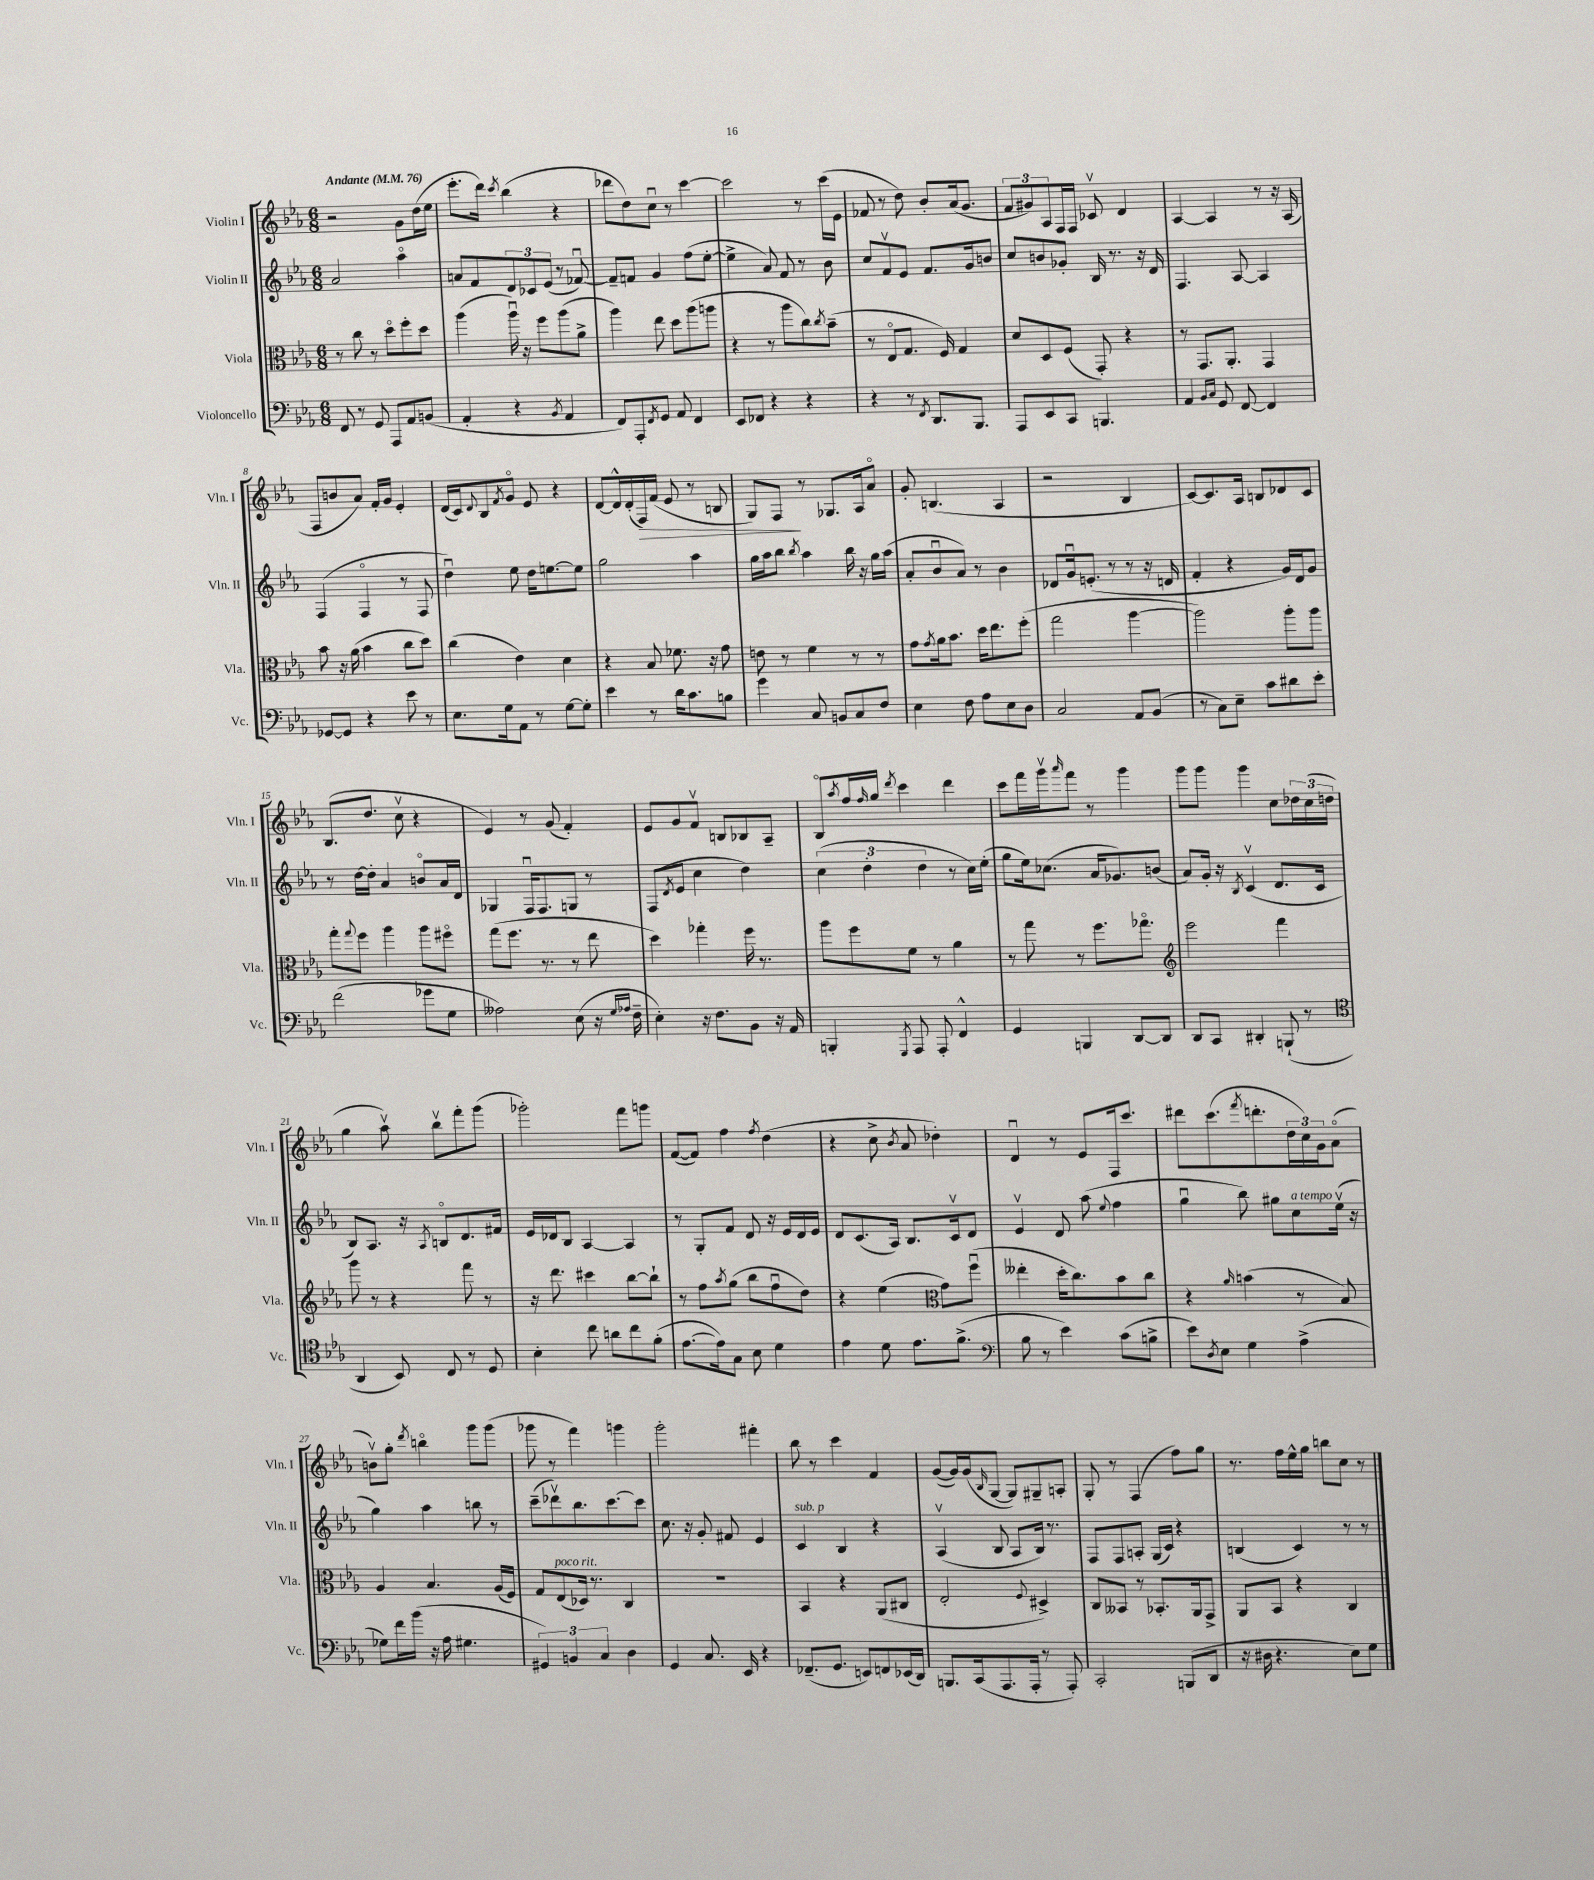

**kern	**kern	**kern	**kern
*staff4	*staff3	*staff2	*staff1
*clefF4	*clefC3	*clefG2	*clefG2
*k[b-e-a-]	*k[b-e-a-]	*k[b-e-a-]	*k[b-e-a-]
*M6/8	*M6/8	*M6/8	*M6/8
*MM76	*MM76	*MM76	*MM76
8FF	8r	2a-	2r
8r	8cc	.	.
8GG	8r	.	.
8AAA-	8ddo	.	.
8AA-	8ff'	4aa-o	8g
(8BB	8dd	.	(16dd
.	.	.	16ee-
=	=	=	=
4AA-'	(4aa-	8a	8.eee-'
.	.	8f	.
.	.	.	16ddd)
.	.	.	8qccc
4r	16aa-u)	12d	(4bb-
.	16r	.	.
.	.	12c-	.
.	8ff	.	.
.	.	(12e-	.
8qBB-	.	.	.
4AA-	(8aa-	8r	4r
.	8a-^	[8f-u)	.
=	=	=	=
8FF)	4aa-)	8f-~]	8ddd-
8AAA-'	.	8f	8dd)
8qFF	.	.	.
8GG	8ee-	4g	8ccu
8AA-	8dd	.	8r
4FF	(8aa-	(8ff	[4ccc
.	8aa	[8ee-'	.
=	=	=	=
8EE-	4r	4ee-^]	2ccc]
8FF-	.	.	.
4r	8r	8a-)	.
.	8aa-	8f	.
4r	8cc)	8r	8r
.	8qcc	.	.
.	(8b-~	8b-	(16ccc
.	.	.	16e-
=	=	=	=
4r	8r	8cc	8f-
.	8E-o	8fv	8r
8r	8.G	8e-	8dd)
8qFF	.	.	.
8.DD	.	8.f	8b-'
.	16F)	.	.
.	4G	.	(16a-
8.BBB-	.	16g	8.g
.	.	8b	.
=	=	=	=
8AAA-	8d	8cc	12f
.	.	.	12g#)
8EE-	8D	8b	.
.	.	.	12A-
8CC	(8F	8g-'	16F
.	.	.	16F
4.BBB	8GG')	16B-	8c-v
.	.	8.r	.
.	4r	.	4d
.	.	16r	.
.	.	16d	.
=	=	=	=
4AA-	8r	4.F	[4A-
.	8.GG	.	.
16qqBB-	.	.	.
16qqC	.	.	.
8GG	.	.	4A-]
.	8.AA-'	.	.
[8FF	.	[8A-	.
4FF]	4GG	4A-]	8r
.	.	.	16r
.	.	.	(16A-
=	=	=	=
[8GG-	8b-	(4F	8F
8GG-]	16r	.	8b
.	(16a-	.	.
4r	4b-	4Fo	8a-)
.	.	.	16f'
.	.	.	16g
8e-	8cc	8r	4e-'
8r	8dd)	8F	.
=	=	=	=
8.E-	(4cc	4ddu)	(16d
.	.	.	16c)
.	.	.	8qqd
.	.	.	8B-
16G	.	.	.
.	.	.	8qf
8AA-	4e-)	8ee-	8go
8r	.	16dd	8e-
.	.	[8.ee	.
[8G	4d	.	4r
8G']	.	8ee]	.
=	=	=	=
4e-	4r	2gg	[8d
.	.	.	16d^^]
.	.	.	(16d'
8r	8B-	.	16F)
.	.	.	(16f
16d	8.f-	.	8e-
8.c	.	.	.
.	.	4aa-	8r
.	16r	.	.
8B	8g	.	8B
=	=	=	=
4g	8e	16gg	8G)
.	.	16aa-	.
.	8r	8bb-	8F
.	.	8qbb-	.
8C	4f	4aa-	8r
8BB	.	.	8.G-
8C	8r	16bb-	.
.	.	16r	16A-
8F	8r	16gg	8a-o
.	.	(16aa-	.
=	=	=	=
4E-	8g	8a-'	8g'
.	8qg	.	.
.	16a-	8b-u	(4.B
.	8.b-	.	.
8F	.	8a-)	.
8A-	16dd	8r	.
.	8.ee-	.	.
8E-	.	4b-	4A-
8D	(8ff'	.	.
=	=	=	=
2C	2gg	8d-	2r
.	.	16gu	.
.	.	(8.e'	.
.	.	8r	.
8AA-	[4aa-	8r	4B-
(8BB-	.	16r	.
.	.	16d	.
=	=	=	=
8r	2aa-])	4f'	[8c)
8C)	.	.	8.c]
8E-~	.	4r	.
.	.	.	16A-
8c	.	.	8B
8d#	8aa-'	16g)	8d-
.	.	16d	.
8e-'	8aa-	8g	8c
=	=	=	=
(2f	8gg'	8r	(8.B-
.	8qqgg	.	.
.	8ff	[16dd	.
.	.	16dd']	8.dd
.	4aa-	4a-	.
.	.	.	8ccv
8g-	8aa-	8bo	4r
8G	8ff#o	16a-	.
.	.	16d	.
=	=	=	=
2A--)	(8gg	4G-	4e-)
.	8.ff	.	.
.	.	16Fu	8r
.	8.r	8.F	.
.	.	.	(8g
(8E-	8r	8G	4f')
16r	8ee-	8r	.
16qqG	.	.	.
16qqA-	.	.	.
16F~	.	.	.
=	=	=	=
4E-')	4dd)	(8F	8e-
.	.	8qd	.
.	.	8e-	8g
16r	4gg-'	4cc	8fv
8.F	.	.	.
.	.	.	8B
8BB-	16ff	4dd)	8B-
.	8.r	.	.
16r	.	.	8A-~
16AA-	.	.	.
=	=	=	=
4BBB'	8aa-	(6cc	8B-o
.	.	.	8qaa-
.	8ff	.	16ff
.	.	6dd'	.
.	.	.	16qqff
.	.	.	16gg
8qGGG	.	.	8qddd
8AAA-	8f	.	4ccc
.	.	6dd	.
8AAA-'	8r	.	.
4FF^^	4a-	8r	4ddd
.	.	16cc)	.
.	.	(16ee-'	.
=	=	=	=
4GG	8r	8gg	8ccc
.	8gg	16ee-)	16fff
.	.	(8.cc-	16gggv
.	.	.	16qqaaa-
4BBB	8r	.	8fff
.	8.ff	16a-	8r
.	.	8.g-)	.
[8DD	.	.	4ggg
.	8.gg-o	.	.
8DD]	.	(8b	.
=	=	=	=
*	*clefG2	*	*
8DD	2eee-	8a-)	8ggg
8CC	.	16g'	8ggg
.	.	16r	.
.	.	8qB-	.
4DD#'	.	(4cv	4ggg
(8BBB`	4fff	8.d	8cc
8r	.	.	24dd-
.	.	.	(24cc
.	.	16c	.
.	.	.	24dd
=	=	=	=
*clefC4	*	*	*
4AA-	8ggg	8B-)	4gg
.	8r	8.A-	.
8BB-)	4r	.	8aa-v)
.	.	16r	.
.	.	8qA-	.
8C	.	8Bo	8bb-v
8r	8fff	8.d	8fff'
8D	8r	.	(8ggg
.	.	16f#	.
=	=	=	=
4B-'	16r	16e-	2ggg-')
.	8.ddd	16d-	.
.	.	8B-	.
8cc	4ccc#	[4A-	.
8a	.	.	.
8cc	[8bb-	4A-]	8fff
(8f'	8bb-`]	.	8ggg
=	=	=	=
[8.e-	8r	8r	([8f
.	8ff	8G'	8f])
16e-])	.	.	.
.	8qaa-	.	.
8G	(8gg	8f	4ff
8B-	8bb-	8d	.
.	.	.	8qff
4d	8ffu	16r	(4dd
.	.	16e-	.
.	8dd)	16d	.
.	.	16e-	.
=	=	=	=
4e-	4r	8d	4r
.	.	(8.c	.
8d	(4ee-	.	8cc^
.	.	16A-)	.
.	.	.	8qb-
8.e-	.	8.B-	8a-
*	*clefC3	*	*
.	8g)	.	4dd-')
(8.f^	.	16cv	.
.	(8ffu	8d	.
=	=	=	=
*clefF4	*	*	*
8B-	4ee--'	4e-v	4du
8r	.	.	.
4e-)	16dd'	8d	8r
.	8.cc)	.	.
.	.	(8aa-	8e-
.	.	8qqee-	.
(8c	8b-	4ff	16F
.	.	.	8.ccc
8B^	8cc	.	.
=	=	=	=
8e-)	4r	4ggu	8ddd#
8qD	.	.	.
8E-	.	.	(8.ccc
.	16qqa-	.	.
4G	(4b	8bb-)	.
.	.	.	8qfff
.	.	.	8.ddd'
.	.	8gg#	.
(4A-^	8r	8cc	24dd
.	.	.	24cc)
.	.	.	24g
.	8B-)	(16ee-v	(8a-o
.	.	16r	.
=	=	=	=
8G-)	4A-	4gg)	8bv)
16f	.	.	8gg'
(16b-	.	.	.
.	.	.	8qddd
16r	4.B-	4aa-	4bbo
16A-	.	.	.
4.G#	.	.	.
.	.	8bb	8ggg
.	(16A-	8r	(8ggg
.	16F)	.	.
=	=	=	=
6GG#)	8G	(8ccc~	8ggg-
.	(8E-	8ddd-v)	8r
6BB	.	.	.
.	16D-)	8.bb-	4fff)
.	8.r	.	.
6C	.	.	.
.	.	[8.ccc	.
4D	4C	.	4ggg
.	.	8ccc]	.
=	=	=	=
4GG	2.r	8.cc	2ggg'
.	.	16r	.
8.C	.	8g'	.
.	.	8f#	.
16EE-	.	.	.
4r	.	4e-	4fff#'
=	=	=	=
(8.FF-~	4BB-	4c	8bb-
.	.	.	8r
8.GG	.	.	.
.	4r	4B-	4ccc
8EE)	.	.	.
8FF	(8AA-	4r	4f
(16EE-	8C#	.	.
16DD)	.	.	.
=	=	=	=
8.BBB	2E-'	(4A-v	([8g
.	.	.	16g])
(16CC	.	.	(16g
.	.	.	16qqB-
8.AAA-	.	8B-	[8G
.	.	8A-	8G])
16AAA-'	.	.	.
.	8qqF	.	.
8r	4D#^)	16B-)	8G#~
.	.	8.r	.
8AAA-')	.	.	8A'
=	=	=	=
2CC'	8C	8F	8G'
.	8BB--	8F	8r
.	8r	8A'	(4F
.	8.BB-'	(16G	.
.	.	16c)	.
(8BBB	.	4r	8ff)
.	16AA-	.	.
8DD	8GG^	.	8gg
=	=	=	=
16r	8AA-	(4B	8.r
16D#	.	.	.
4.r	8BB-	.	.
.	.	.	16ff
.	4r	4c)	16ee-^^
.	.	.	16gg
.	.	.	8bb
8E-)	4C	8r	8cc
8G	.	8r	8r
==	==	==	==
*-	*-	*-	*-
